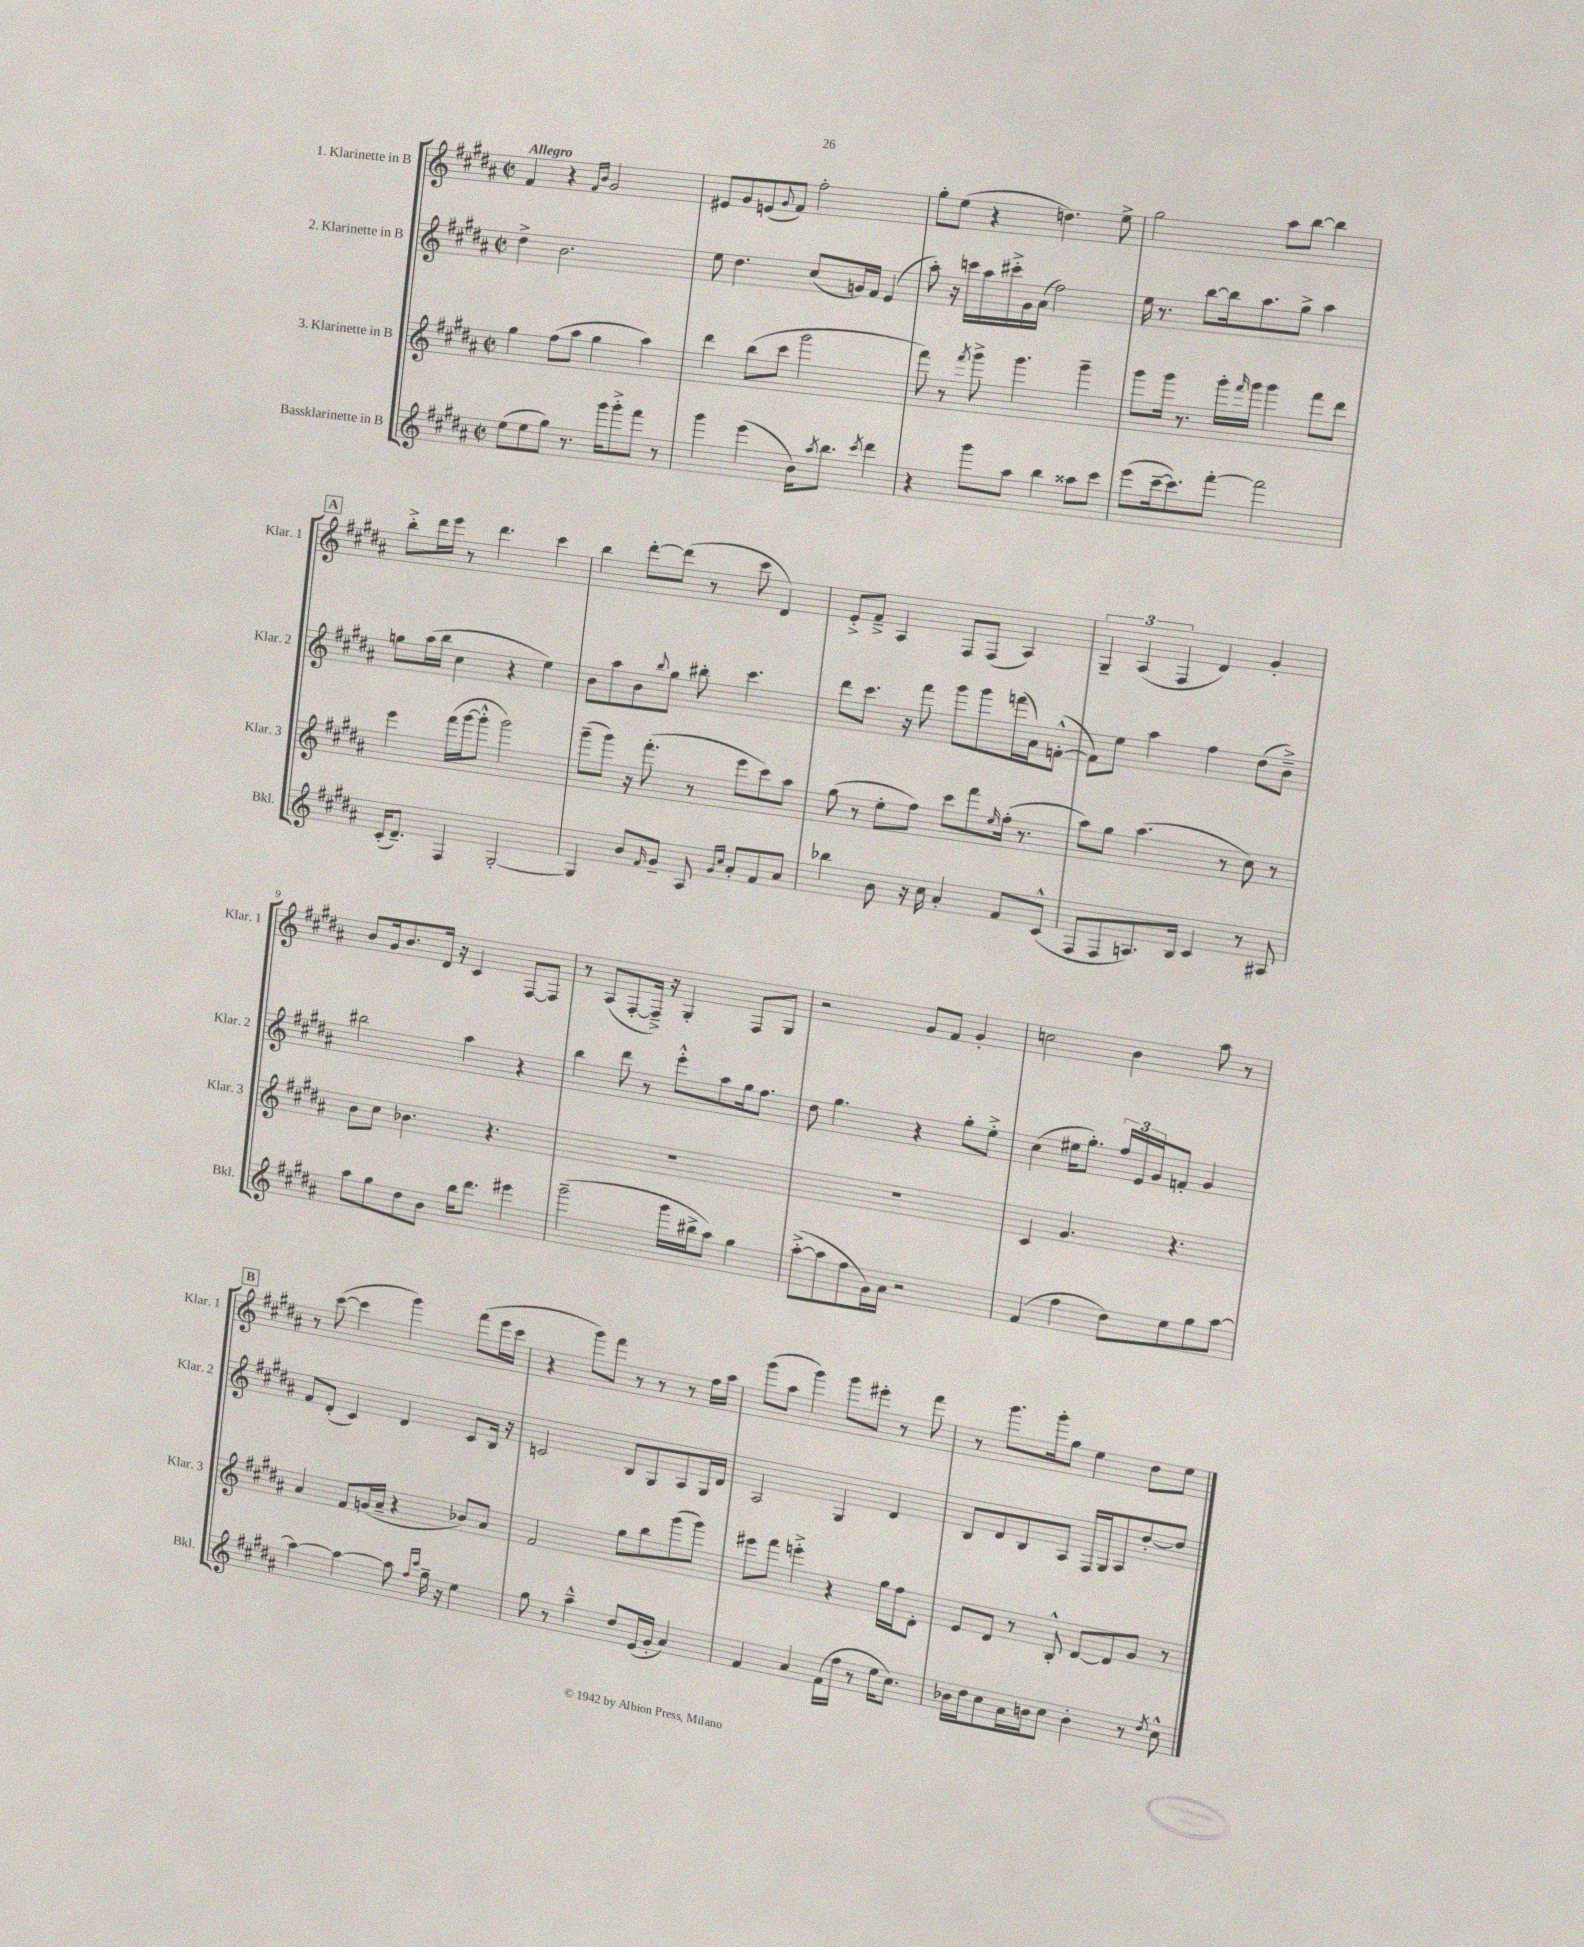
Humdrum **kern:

**kern	**kern	**kern	**kern
*staff4	*staff3	*staff2	*staff1
*clefG2	*clefG2	*clefG2	*clefG2
*k[f#c#g#d#a#]	*k[f#c#g#d#a#]	*k[f#c#g#d#a#]	*k[f#c#g#d#a#]
*M2/2	*M2/2	*M2/2	*M2/2
*met(c|)	*met(c|)	*met(c|)	*met(c|)
(8ee	4gg#	4dd#^	4f#
8ee	.	.	.
8gg#)	(8ff#	2.b	4r
8.r	8aa#	.	.
.	.	.	16qqf#
.	.	.	16qqb
.	4gg#	.	2g#
16ggg#	.	.	.
8ggg#'^	.	.	.
8fff#	4aa#)	.	.
8r	.	.	.
=	=	=	=
4ggg#	4ddd#	8ee	8e#
.	.	4.dd#	8g#
(4eee	(8bb	.	(8e
.	.	.	8qqg#
.	8ccc#	.	8f#)
16b)	2ggg#	(8cc#	2ff#'
8qaa#	.	.	.
8.bb	.	.	.
.	.	16g)	.
.	.	16f#	.
8qccc#	.	.	.
4ddd#	.	(4e	.
=	=	=	=
4r	8fff#)	8aa#')	8gg#'
.	8r	16r	(8ee
.	.	16ccc	.
.	8qfff#	.	.
8ggg#	8ggg#^	16aa#	4r
.	.	16ccc#'^	.
8aa#	4.ggg#	16g#	.
.	.	(16a#	.
4bb	.	2ff#)	4.dd)
8aa##	4ggg#~	.	.
8ccc#	.	.	8ee^
=	=	=	=
(8eee	8ggg#	16ee	2gg#
.	.	8.r	.
[16ccc#~	16ggg#	.	.
8.ccc#])	8.r	.	.
.	.	[8bb	.
[8fff#'	16ggg#'	16bb]	.
.	16qqfff#	.	.
.	16ggg#	8.aa#	.
2fff#]	4ggg#	.	8aa#
.	.	8gg#^	[8bb
.	8fff#	4aa#	4bb]
.	8ddd#	.	.
=	=	=	=
(16c#'	4eee	8gg	8bb'^
8.d#~)	.	.	.
.	.	(16aa#	16ddd#
.	.	16bb	16eee
4F#	(16fff#	4cc#	8r
.	[16ggg#	.	.
.	8ggg#'^^]	.	4.ddd#
[2G#'	2ggg#)	4r	.
.	.	4ee)	4ccc#
=	=	=	=
4G#]	(8ggg#~	8b	4bb
.	8ggg#)	8aa#	.
8b	16r	8b	[8ddd#'
.	(8.fff#'	.	.
16qqf#	.	8qqbb	.
8g#~	.	8gg#	(8ddd#]
8A#	8r	8bb#'	8r
16qqg#	.	.	.
16qqcc#	.	.	.
8a#'	8eee	4.ccc#	8ccc#
8f#	8ccc#)	.	4d#)
8a#	8aa#	.	.
=	=	=	=
4bb-	(8gg#	8ddd#	8e'^
.	8r	8.ccc#	8f#~^
8b	8ee'	.	4A#
.	.	16r	.
16r	8ff#)	8fff#	.
16cc#	.	.	.
4a#'	8ccc#	8ggg#	8F#
.	8fff#	8ggg#	(8F#
.	16qqee	.	.
8f#	(16ff#'	(16fff	4A#)
.	8.r	16a#)	.
(8c#^^	.	([8f'^^	.
=	=	=	=
8F#	8aa#)	8f])	6G#~
8F#	8gg#	8ee	.
.	.	.	(6A#
8.A)	(4.aa#	4aa#	.
.	.	.	6F#
16B	.	.	.
4c#	.	4ff#	4d#)
.	8r	.	.
8r	8cc#)	(8dd#	4g#'
8A#	8r	8b~^)	.
=	=	=	=
8aa#	8b	2bb#	8b
8gg#	8cc#	.	16g#
.	.	.	8.b
8dd#	4.b-	.	.
8b	.	.	16d#
.	.	.	16r
16bb	.	4aa#	4c#
8.ddd#	.	.	.
.	4.r	.	.
4eee#	.	4r	[8F#
.	.	.	8F#]
=	=	=	=
(2ggg#~	1r	4bb	8r
.	.	.	(8A#
.	.	8ddd#	[8F#'
.	.	8r	16F#~^])
.	.	.	16r
16ggg#	.	8eee'^^	4G#'
16bb#^	.	.	.
8aa#)	.	8aa#	.
4gg#	.	16gg#	8F#
.	.	8.ff#	.
.	.	.	8G#
=	=	=	=
([8aa#'^	1r	8dd#	2r
8aa#]	.	4.gg#	.
8ff#	.	.	.
16g#)	.	.	.
16a#	.	.	.
2r	.	4r	8g#
.	.	.	8f#
.	.	8gg#'	4g#'
.	.	8ee'^	.
=	=	=	=
(4f#	4c#	(4cc#	2cc
4ff#	4.g#	16ee#	.
.	.	8.gg#')	.
8dd#)	.	24ff#	4b
.	.	24e	.
.	.	24g#	.
8ee	4.r	8f'	.
8gg#	.	4g#	8aa#
[8aa#	.	.	8r
=	=	=	=
4aa#_	4a#	8f#	8r
.	.	(8d#'	([8ccc#
4aa#_	8f#	4c#)	4ccc#]
.	(16g	.	.
.	16a#~	.	.
8aa#]	4r	4d#	4ggg#)
16qqff#	.	.	.
16qqccc#	.	.	.
16gg#~	.	.	.
16r	.	.	.
4ee	8b-)	8c#	(8fff#
.	8a#	16B	16eee
.	.	16r	16ccc#
=	=	=	=
8gg#	2f#	2c	4r
8r	.	.	.
4aa#~^^	.	.	8ggg#)
.	.	.	8fff#
8dd#	8gg#	8B	8r
(16e	8bb	8G#	8r
16g#'	.	.	.
4a#)	(8ggg#	8A#	8r
.	8ggg#)	16G#	16ff#
.	.	16d#	16aa#
=	=	=	=
4f#	8eee#	2A#	(8ggg#
.	8fff#	.	8aa#
4a#	4eee'^	.	4ggg#)
(16f#	4r	4G#	8ggg#
16ff#	.	.	.
8r	.	.	8eee#'
16ee	16gg#	4d#	8r
8.cc#)	16ff#	.	.
.	8d#'	.	8fff#
=	=	=	=
16b-	8e	8B	8r
16dd#	.	.	.
8cc#	8d#	8d#	8.ggg#
16a#	8r	8B	.
16b	.	.	16ggg#'
8cc#	8B'^^	8A#	8gg#
4b'	[8d#	16F#	4ee
.	.	16G#	.
.	8d#]	8A#	.
8r	8g#	[8dd#'	8dd#
8qdd#	.	.	.
8cc#^^	8r	8dd#]	8ee
==	==	==	==
*-	*-	*-	*-
